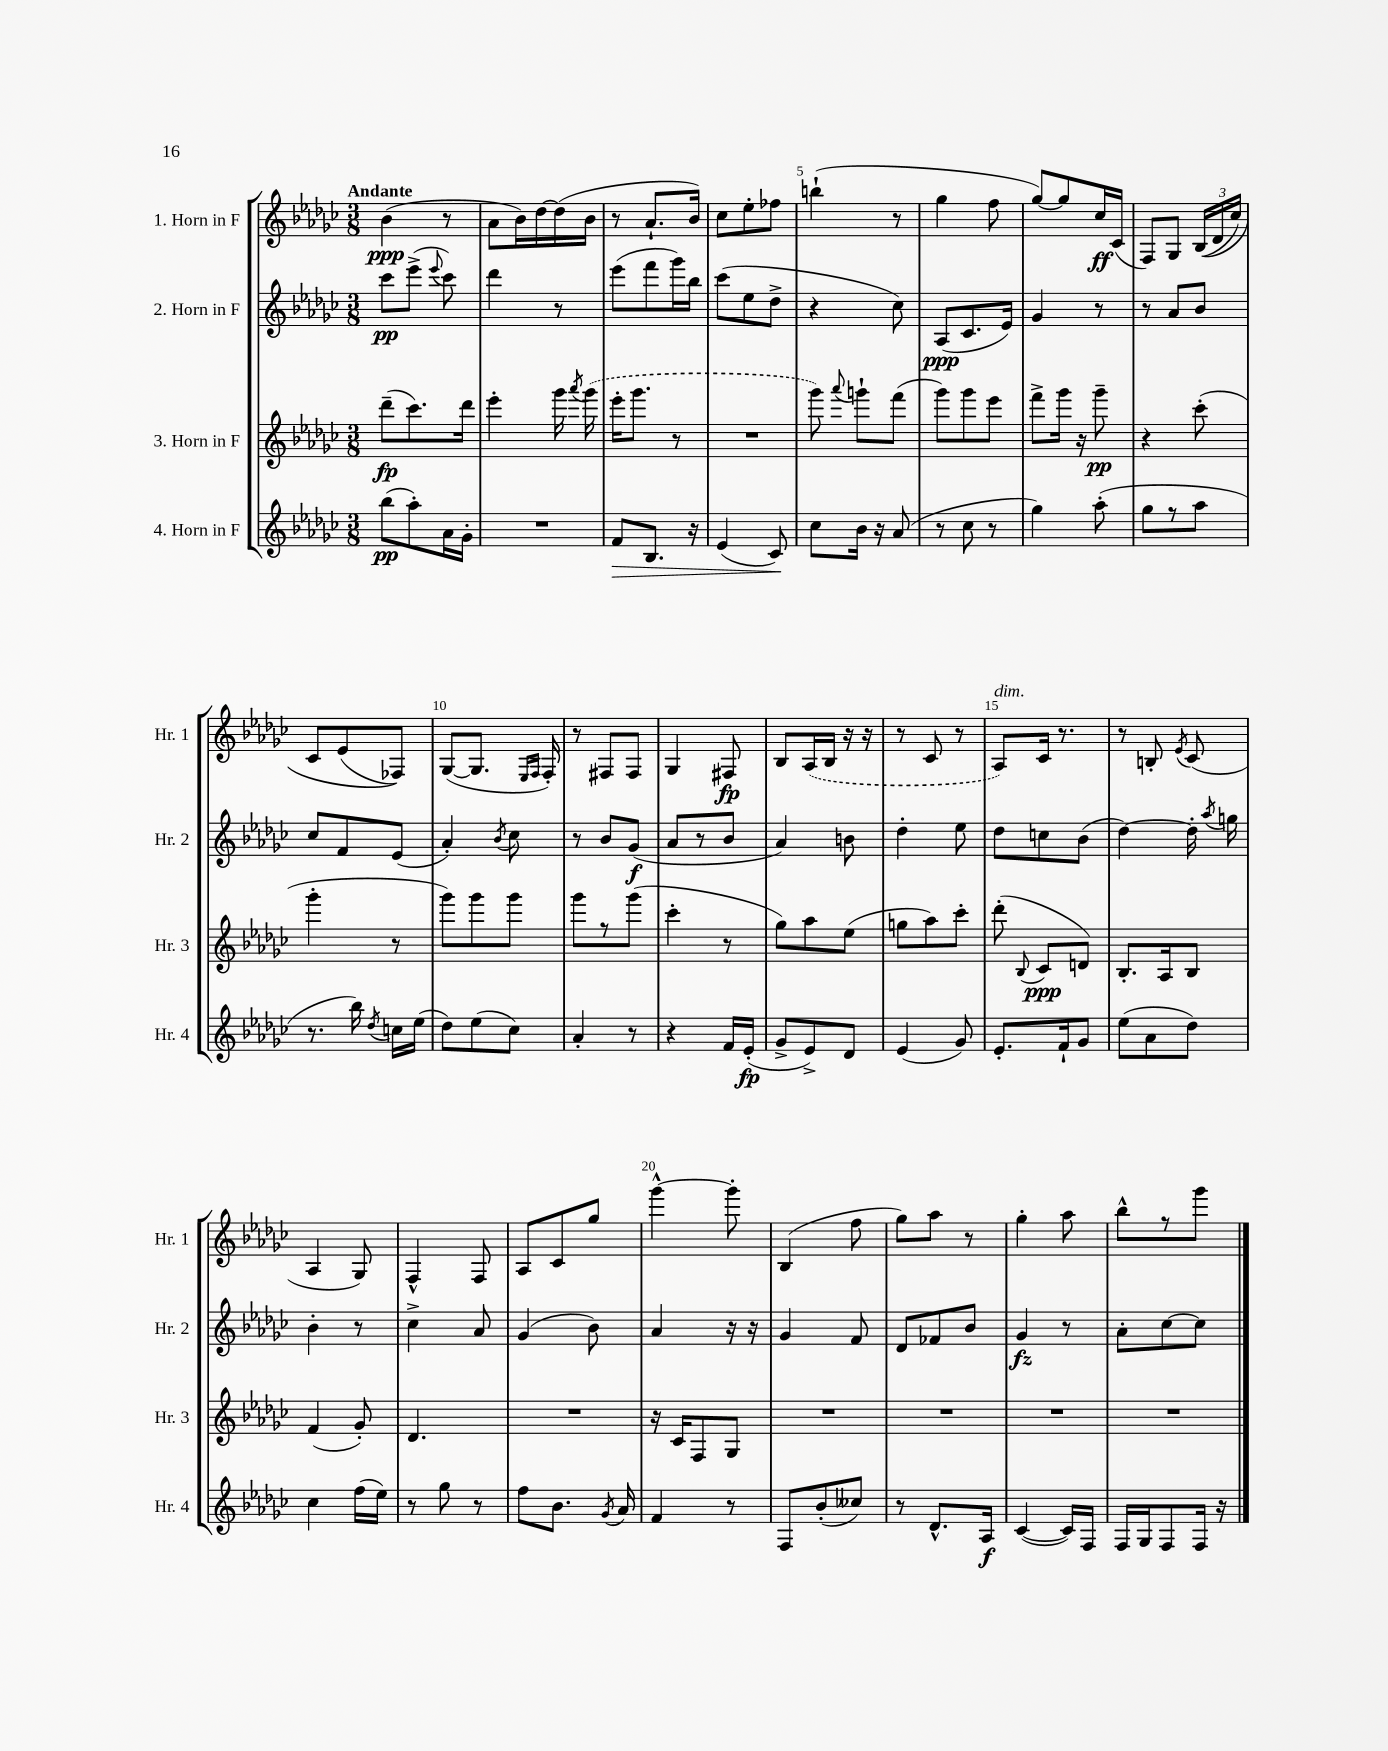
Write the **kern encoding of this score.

**kern	**kern	**kern	**kern
*staff4	*staff3	*staff2	*staff1
*clefG2	*clefG2	*clefG2	*clefG2
*k[b-e-a-d-g-c-]	*k[b-e-a-d-g-c-]	*k[b-e-a-d-g-c-]	*k[b-e-a-d-g-c-]
*M3/8	*M3/8	*M3/8	*M3/8
(8bb-	(8ddd-~	8ccc-	(4b-
8aa-')	8.ccc-)	(8eee-^	.
.	.	8qqeee-	.
16a-	.	8ccc-)	8r
16g-'	16ddd-	.	.
=	=	=	=
4.r	4eee-'	4ddd-	8a-
.	.	.	16b-)
.	.	.	[16dd-
.	16ggg-	8r	(16dd-]
.	8qaaa-	.	.
.	(16ggg-	.	16b-
=	=	=	=
8f	16eee-'	(8eee-	8r
.	8.ggg-	.	.
8.B-	.	8fff	8.a-`
.	8r	16ggg-)	.
16r	.	16bb-	16b-)
=	=	=	=
(4e-	4.r	(8ccc-	8cc-
.	.	8ee-	8ee-'
8c-)	.	8dd-^	8ff-
=	=	=	=
8cc-	8ggg-)	4r	(4bb`
.	8qqaaa-	.	.
16b-	8ggg`	.	.
16r	.	.	.
(8a-	(8fff	8cc-)	8r
=	=	=	=
8r	8ggg-)	(8A-	4gg-
8cc-	8ggg-	8.c-	.
8r	8eee-	.	8ff
.	.	16e-)	.
=	=	=	=
4gg-)	8fff^	4g-	[8gg-)
.	16ggg-	.	8gg-]
.	16r	.	.
(8aa-'	8ggg-~	8r	16cc-
.	.	.	(16c-
=	=	=	=
8gg-	4r	8r	8F)
8r	.	8a-	8G-
8aa-	(8ccc-'	8b-	&((24B-
.	.	.	24d-
.	.	.	24cc-)
=	=	=	=
8.r	4ggg-'	8cc-	8c-
.	.	8f	(8e-
16bb-)	.	.	.
8qdd-	.	.	.
16cc	8r	(8e-	8F-)&)
(16ee-	.	.	.
=	=	=	=
8dd-)	8ggg-)	4a-')	([8G-
(8ee-	8ggg-	.	8.G-]
.	.	8qb-	.
8cc-)	8ggg-	8cc-	.
.	.	.	16qqE-
.	.	.	16qqF
.	.	.	16F')
=	=	=	=
4a-'	8ggg-	8r	8r
.	8r	8b-	8F#
8r	(8ggg-	(8g-	8F#
=	=	=	=
4r	4ccc-'	8a-	4G-
.	.	8r	.
16f	8r	8b-	8F#
(16e-'	.	.	.
=	=	=	=
8g-^	8gg-)	4a-)	8B-
8e-^)	8aa-	.	(16A-
.	.	.	16B-
8d-	(8ee-	8b	16r
.	.	.	16r
=	=	=	=
(4e-	8gg	4dd-'	8r
.	8aa-)	.	8c-
8g-)	8ccc-'	8ee-	8r
=	=	=	=
8.e-'	(8ddd-'	8dd-	8A-)
.	8qqB-	.	.
.	8c-	8cc	16c-
16f`	.	.	8.r
8g-	8d)	(8b-	.
=	=	=	=
(8ee-	8.B-'	[4dd-)	8r
8a-	.	.	8B'
.	16A-	.	.
.	.	.	8qe-
8dd-)	8B-	16dd-']	(8c-
.	.	8qaa-	.
.	.	16gg	.
=	=	=	=
4cc-	(4f	4b-'	4A-
(16ff	8g-')	8r	8G-)
16ee-)	.	.	.
=	=	=	=
8r	4.d-	4cc-^	4F^^
8gg-	.	.	.
8r	.	8a-	8F
=	=	=	=
8ff	4.r	(4g-	8A-
8.b-	.	.	8c-
.	.	8b-)	8gg-
8qg-	.	.	.
16a-	.	.	.
=	=	=	=
4f	16r	4a-	[4ggg-^^
.	16c-	.	.
.	8F	.	.
8r	8G-	16r	8ggg-']
.	.	16r	.
=	=	=	=
8F	4.r	4g-	(4B-
(8b-'	.	.	.
8cc--)	.	8f	8ff
=	=	=	=
8r	4.r	8d-	8gg-)
8.d-^^	.	8f-	8aa-
.	.	8b-	8r
16A-	.	.	.
=	=	=	=
([4c-	4.r	4g-	4gg-'
16c-])	.	8r	8aa-
16F	.	.	.
=	=	=	=
16F	4.r	8a-'	8bb-^^
16G-	.	.	.
8F	.	[8cc-	8r
16F	.	8cc-]	8ggg-
16r	.	.	.
==	==	==	==
*-	*-	*-	*-
